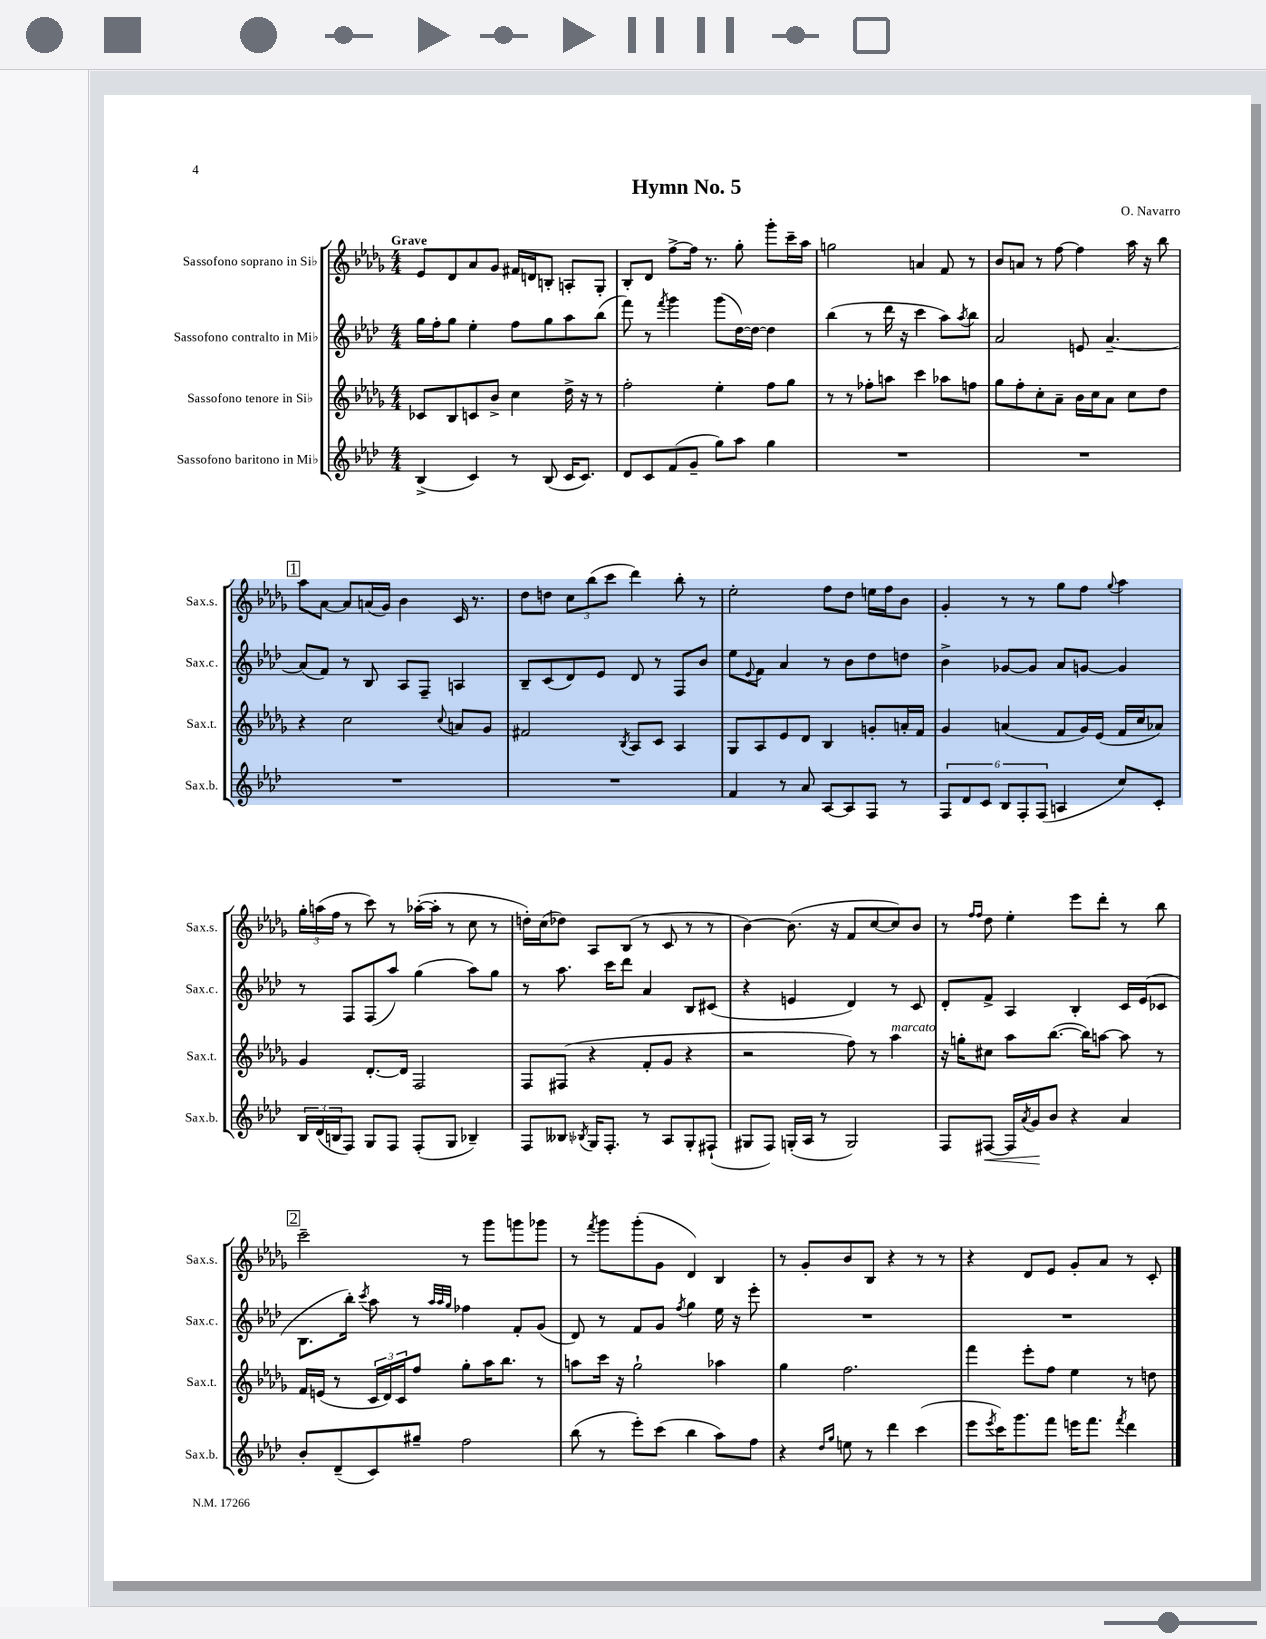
\header { title = "Hymn No. 5" composer = "O. Navarro" }
<<
\new StaffGroup <<
\new Staff = "s0" \with { instrumentName = "Sassofono soprano in Sib" shortInstrumentName = "Sax.s." } {
    \clef treble \key des \major \numericTimeSignature \time 4/4 \tempo "Grave"
    ees'8 des'8 aes'8 ges'8 fis'16 d'16 b8-. a8-. ges8-. |
    bes8-. des'8 f''8~-> f''16 r8. ges''8-. ges'''8-. c'''16-- aes''16 |
    g''2 a'4 f'8 r8 |
    bes'8 a'8 r8 f''8~ f''4 aes''16 r16 bes''8 |
    \mark \markup { \box "1" } aes''8 aes'8~ aes'8 a'16( ges'16) bes'4 c'16 r8. |
    des''8 d''8 \tuplet 3/2 { c''8 bes''8( c'''8 } des'''4) bes''8-. r8 |
    ees''2-. f''8 des''8 e''16 f''16 bes'8 |
    ges'4-. r8 r8 ges''8 f''8 \appoggiatura { ges''8 } aes''4 |
    \tuplet 3/2 { ges''16-. a''16( f''16 } r8 c'''8) r8 aes''16~-.( aes''16-. r8 c''8 r8 |
    d''16-.) c''16( des''8) aes8 bes8( r8 c'8 r8 r8 |
    bes'4~) bes'8.( r16 f'8 c''8~ c''8) bes'8 |
    r8 \grace { f''16 f''16 } des''8 ees''4-. ees'''8 des'''8-. r8 bes''8 |
    \mark \markup { \box "2" } c'''2-- r8 ges'''8 g'''8 ges'''8 |
    r8 \acciaccatura { f'''8 } ges'''8 ges'''8-.( ges'8 des'4) bes4 |
    r8 ges'8-. bes'8 bes8 r4 r8 r8 |
    r4 des'8 ees'8 ges'8-. aes'8 r8 c'8-. \bar "|." |
}
\new Staff = "s1" \with { instrumentName = "Sassofono contralto in Mib" shortInstrumentName = "Sax.c." } {
    \clef treble \key aes \major \numericTimeSignature \time 4/4
    g''16 f''16-. g''8 ees''4-. f''8 g''8 aes''8 bes''8( |
    f'''8) r8 \acciaccatura { f'''8 } g'''4 g'''8( des''16~) des''16~ des''4 |
    bes''4( r8 des'''16 r16 c'''4 aes''8) \acciaccatura { aes''8 } bes''8 |
    aes'2 e'8 aes'4.~-- |
    \mark \markup { \box "1" } aes'8( f'8) r8 bes8 aes8 f8-- a4 |
    bes8-- c'8( des'8) ees'8 des'8 r8 f8 bes'8 |
    ees''8 \appoggiatura { ees'8 } f'8 aes'4 r8 bes'8 des''8 d''8 |
    bes'4-> ges'8~ ges'8 aes'8 g'8~ g'4 |
    r8 f8 f8( aes''8) g''4( aes''8) g''8 |
    r8 aes''8. c'''16 des'''8 aes'4 bes8 cis'8( |
    r4 e'4 des'4) r8 c'8 |
    des'8-. f'8-> aes4 bes4-. c'16 ees'16( ces'8 |
    \mark \markup { \box "2" } bes8. bes''16-.) \acciaccatura { c'''8 } aes''8 r8 \grace { aes''32 aes''32 g''32 } fes''4 f'8-. g'8( |
    des'8) r8 f'8 g'8 \acciaccatura { f''8 } g''4 ees''16 r16 ees'''8-. |
    R1 |
    R1 \bar "|." |
}
\new Staff = "s2" \with { instrumentName = "Sassofono tenore in Sib" shortInstrumentName = "Sax.t." } {
    \clef treble \key des \major \numericTimeSignature \time 4/4
    ces'8 bes8 c'8 bes'8-> c''4 des''16-> r16 r8 |
    f''2-. ees''4-. f''8 ges''8 |
    r8 r8 fes''8-. a''8 c'''4 aes''8 f''8 |
    ges''8 f''8-. c''8-. aes'8-- bes'16 c''16 aes'8 c''8 des''8 |
    \mark \markup { \box "1" } r4 c''2 \appoggiatura { c''8 } a'8 ges'8 |
    fis'2 \acciaccatura { bes8 } aes8 c'8 aes4 |
    ges8 aes8 ees'8 des'8 bes4 g'8-. a'16-. f'16 |
    ges'4 a'4( f'8 ges'16) ees'16( f'16 c''16 aes'8) |
    ges'4 des'8.~-. des'16 f2 |
    f8 fis8( r4 f'8-. ges'8 r4 |
    r2 f''8) r8 aes''4^\markup { \italic "marcato" } |
    r16 g''16-. cis''8 aes''8 bes''8.~( bes''16) a''8~ a''8 r8 |
    \mark \markup { \box "2" } f'16 e'16( r8 \tuplet 3/2 { c'16 des'16) c'16 } f''8 ges''8-. aes''16 bes''8. r8 |
    a''8 c'''16 r16 ges''2-! aes''4 |
    ges''4 f''2. |
    f'''4 ees'''8-. f''8 ees''4 r8 d''8 \bar "|." |
}
\new Staff = "s3" \with { instrumentName = "Sassofono baritono in Mib" shortInstrumentName = "Sax.b." } {
    \clef treble \key aes \major \numericTimeSignature \time 4/4
    bes4->( c'4) r8 bes8( c'16 c'8.) |
    des'8 c'8 f'8( g'8-- g''8) aes''8 g''4 |
    R1 |
    R1 |
    \mark \markup { \box "1" } R1 |
    R1 |
    f'4 r8 aes'8 aes8~ aes8 f8 r8 |
    \tuplet 6/4 { f8 des'8 c'8 bes8 f8-. f8( } a4 c''8) c'8-. |
    \tuplet 3/2 { bes16 des'16( b16 } f8) g8 f8 f8-.( g8 bes4--) |
    f8 beses8 \acciaccatura { bes8 } g16 f8.-. r8 aes8 g8-. fis8-!( |
    gis8 f8) g16-.( aes16 r8 g2) |
    f8 fis8~\< fis16 \acciaccatura { aes'8 } g'16\! bes'8 r4 aes'4 |
    \mark \markup { \box "2" } bes'8-. des'8--( c'8) gis''8-- f''2 |
    bes''8( r8 ees'''8-.) c'''8( bes''4 aes''8) f''8 |
    r4 \grace { des''16 g''16 } e''8 r8 des'''4 c'''4( |
    ees'''8 \acciaccatura { ees'''8 } c'''16) g'''8. f'''8 e'''16 f'''8. \acciaccatura { f'''8 } des'''4 \bar "|." |
}
>>
>>
\layout { \context { \Score \remove "Bar_number_engraver" } }
